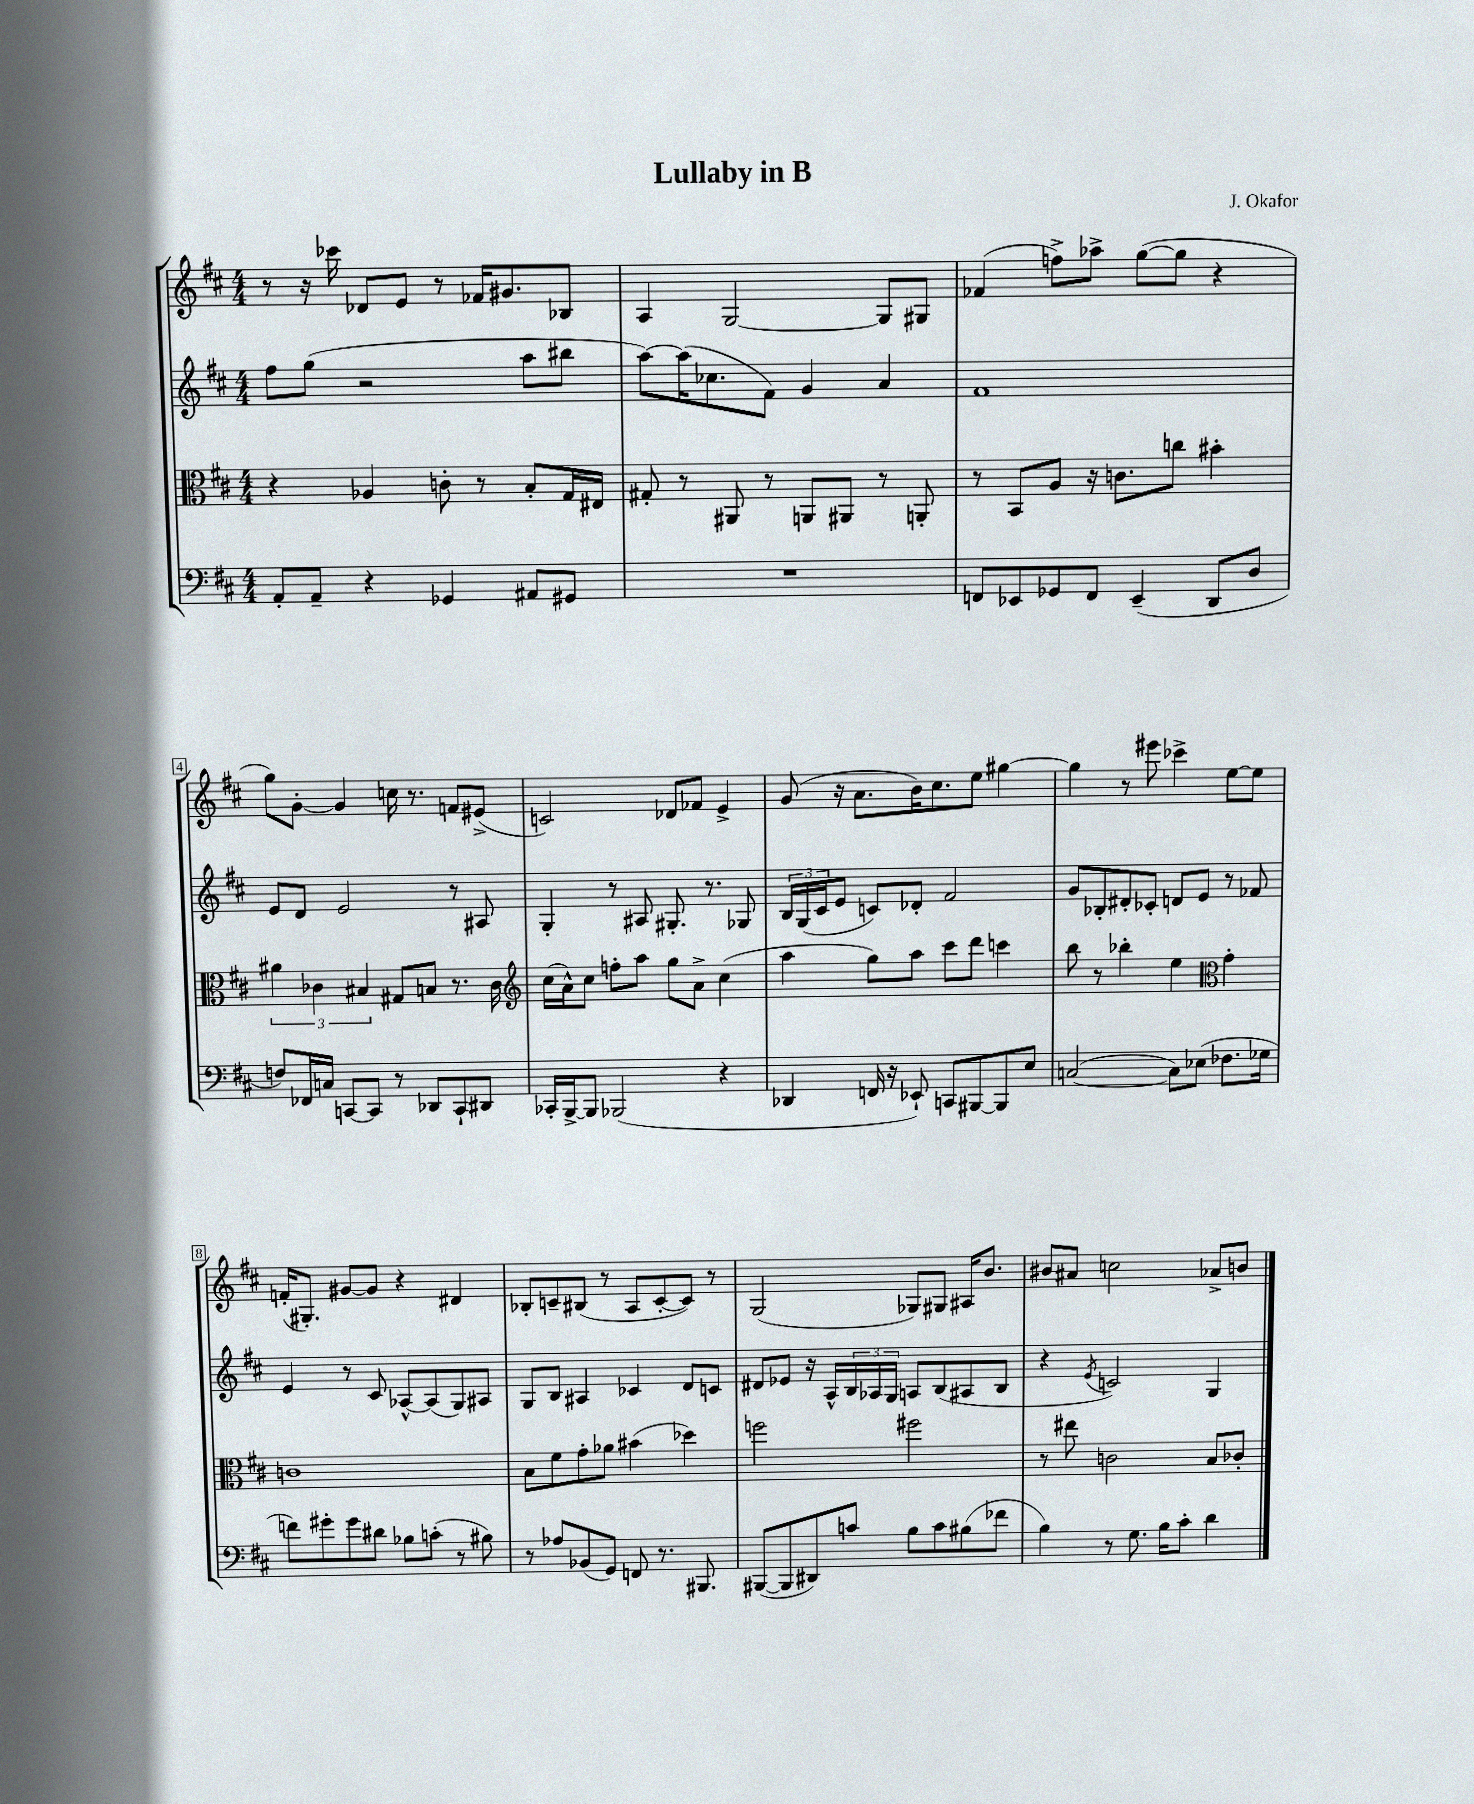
\header { title = "Lullaby in B" composer = "J. Okafor" }
<<
\new StaffGroup <<
\new Staff = "s0" {
    \clef treble \key d \major \numericTimeSignature \time 4/4
    r8 r16 ces'''16 des'8 e'8 r8 fes'16 gis'8. bes8 |
    a4 g2~ g8 gis8 |
    fes'4( f''8->) aes''8-> g''8~( g''8 r4 |
    g''8) g'8~-. g'4 c''16 r8. f'8 eis'8->( |
    c'2) des'8 fes'8 e'4-> |
    g'8( r16 a'8. b'16) cis''8. e''8 gis''4~ |
    gis''4 r8 eis'''8 ces'''4-> e''8~ e''8 |
    f'16-.( gis8.-.) gis'8~ gis'8 r4 dis'4 |
    bes8-. c'8-- bis8( r8 a8 c'8~-. c'8) r8 |
    g2( ges8) gis8 ais16 b'8. |
    bis'8 ais'8 c''2 aes'8-> b'8 \bar "|." |
}
\new Staff = "s1" {
    \clef treble \key d \major \numericTimeSignature \time 4/4
    fis''8 g''8( r2 a''8 bis''8 |
    a''8~) a''16( ces''8. fis'8) g'4 a'4 |
    fis'1 |
    e'8 d'8 e'2 r8 ais8 |
    g4-. r8 ais8 gis8.-. r8. ges8 |
    \tuplet 3/2 { b16 g16( cis'16 } e'8 c'8) des'8-. fis'2 |
    g'8 bes8-. dis'8-. ces'8-. d'8 e'8 r8 fes'8 |
    e'4 r8 cis'8 aes8~-^ aes8( g8) ais8 |
    g8 b8 ais4 ces'4 d'8 c'8 |
    dis'8 ees'8 r16 a16-^ \tuplet 3/2 { b16 aes16 g16 } a8 b8( ais8 b8 |
    r4 \acciaccatura { e'8 } c'2) g4 \bar "|." |
}
\new Staff = "s2" {
    \clef alto \key d \major \numericTimeSignature \time 4/4
    r4 aes4 c'8-. r8 b8-. g16 eis16 |
    gis8-. r8 ais,8 r8 a,8 ais,8 r8 a,8-. |
    r8 b,8 a8 r16 c'8. c''8 bis'4-. |
    \tuplet 3/2 { ais'4 ces'4 bis4 } gis8 b8 r8. ces'16 |
    \clef treble cis''16( a'16-^) cis''8 f''8-. a''8 g''8 a'8-> cis''4( |
    a''4 g''8) a''8 cis'''8 d'''8 c'''4 |
    b''8 r8 bes''4-. e''4 \clef alto g'4-. |
    c'1 |
    b8 fis'8 g'8-. aes'8 bis'4( des''4) |
    f''2 fis''2 |
    r8 eis''8 c'2 b8 ces'8-. \bar "|." |
}
\new Staff = "s3" {
    \clef bass \key d \major \numericTimeSignature \time 4/4
    a,8-. a,8-- r4 ges,4 ais,8 gis,8 |
    R1 |
    f,8 ees,8 ges,8 f,8 ees,4--( d,8 d8 |
    f8) fes,16 c16 c,8~ c,8 r8 des,8 c,8-! dis,8 |
    ces,16-. b,,16~-> b,,8 bes,,2( r4 |
    des,4 f,16 r16 ees,8-!) c,8 bis,,8~ bis,,8 e8 |
    c2~( c8) ees8( fes8. ges16 |
    f'8) gis'8-. gis'8 dis'8 bes8 c'8-.( r8 bis8) |
    r8 aes8 bes,8( g,8) f,8 r8. bis,,8. |
    bis,,8~( bis,,8 dis,8) c'8 b8 c'8 bis8( fes'8 |
    b4) r8 g8. b16 cis'8-. d'4 \bar "|." |
}
>>
>>
\layout { \context { \Score \override BarNumber.stencil = #(make-stencil-boxer 0.1 0.3 ly:text-interface::print) } }
